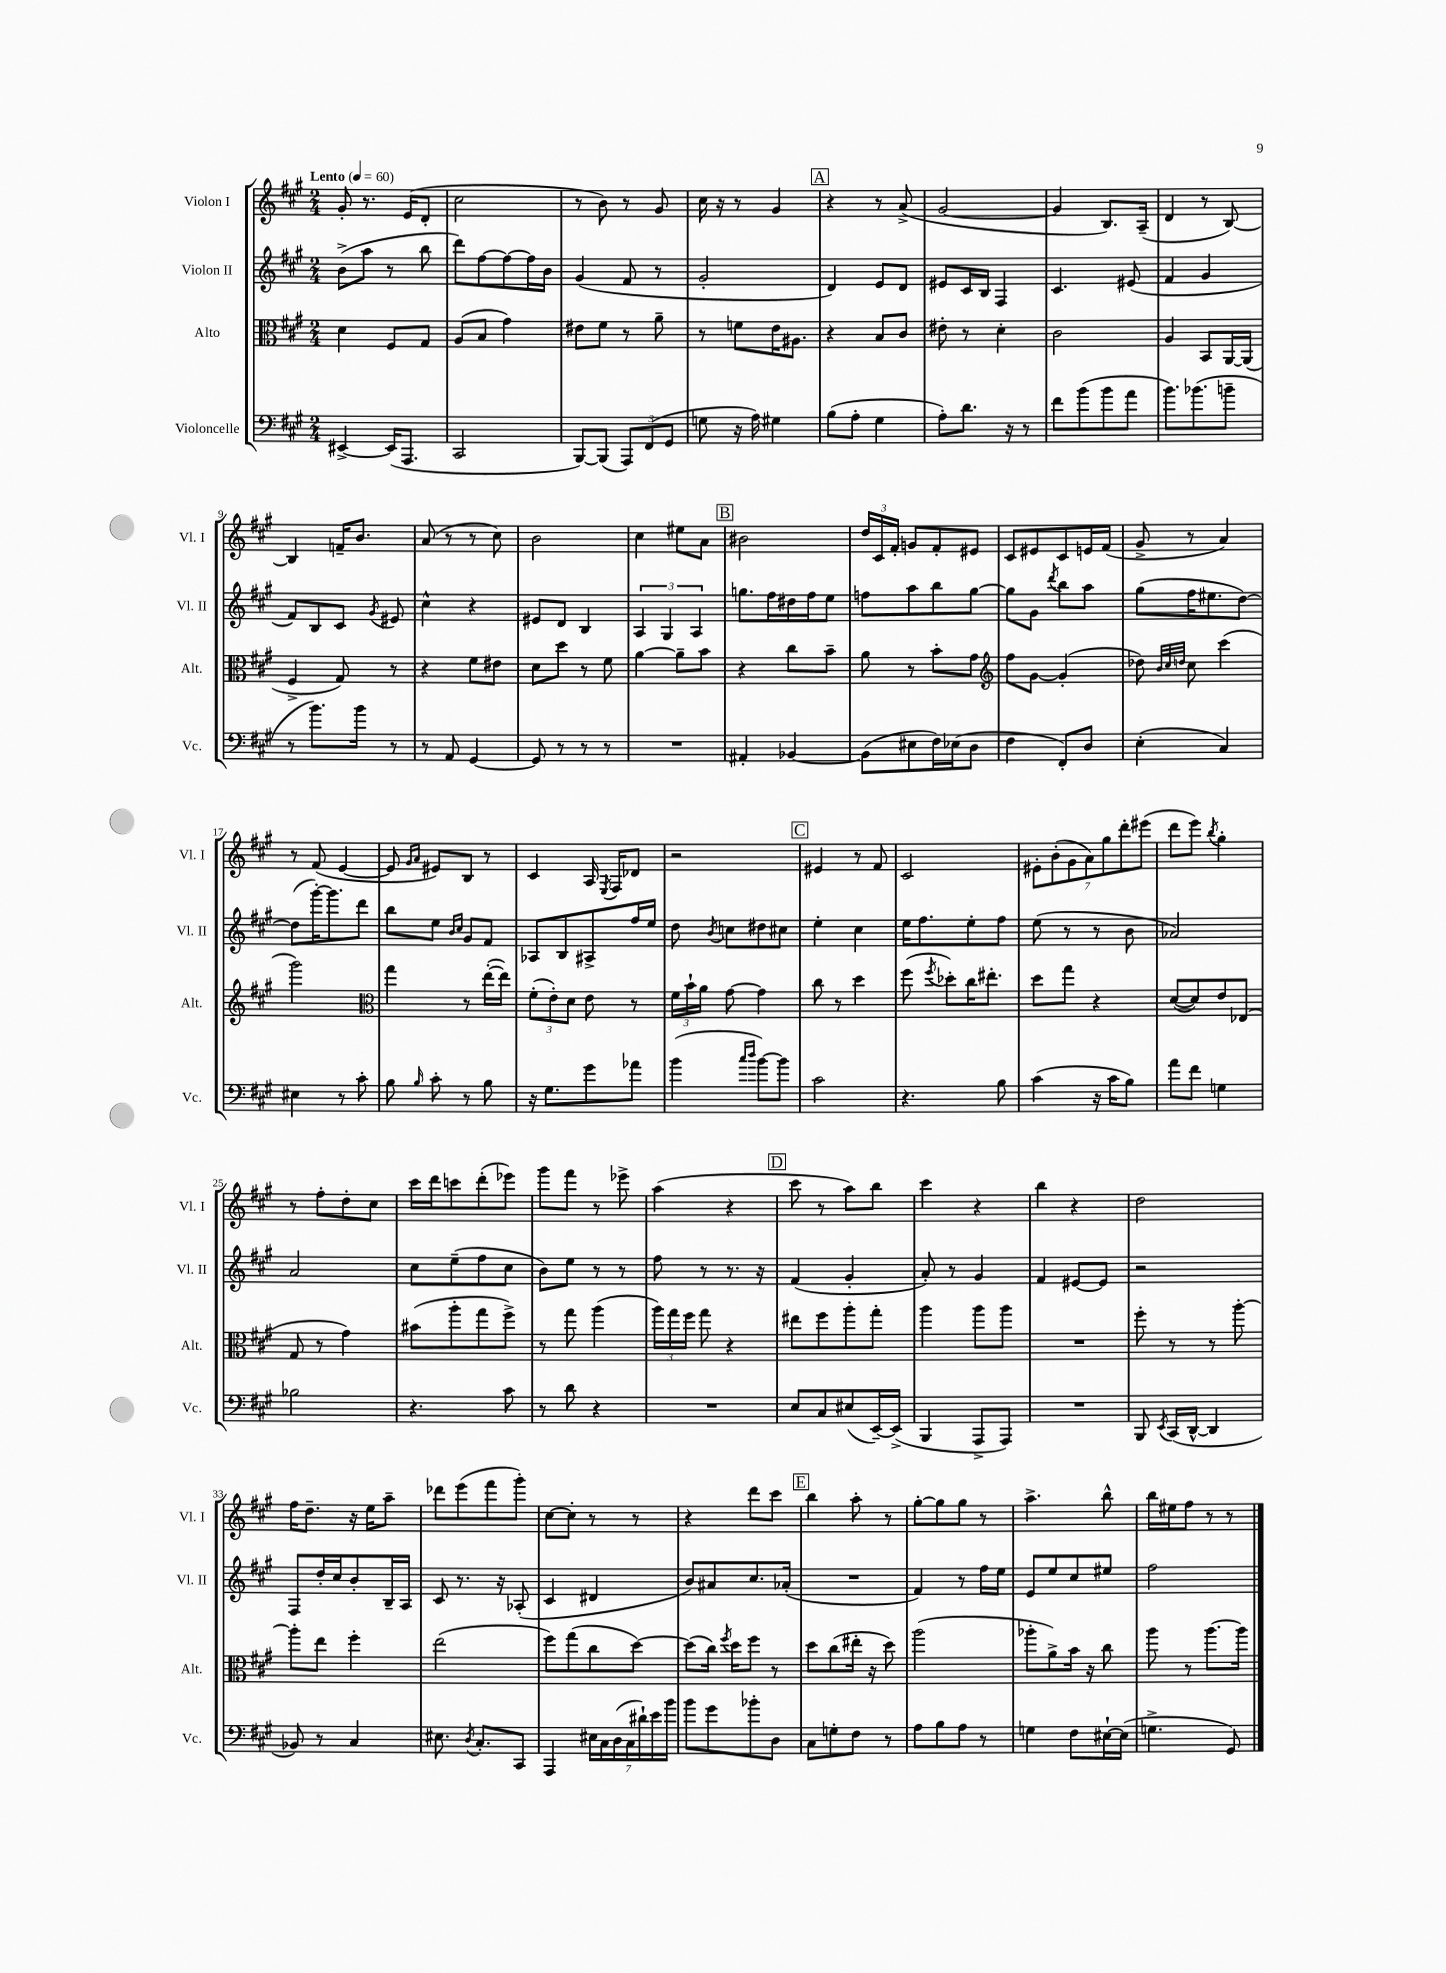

**kern	**kern	**kern	**kern
*part4	*part3	*part2	*part1
*staff4	*staff3	*staff2	*staff1
*I"Violoncelle	*I"Alto	*I"Violon II	*I"Violon I
*I'Vc.	*I'Alt.	*I'Vl. II	*I'Vl. I
*clefF4	*clefC3	*clefG2	*clefG2
*k[f#c#g#]	*k[f#c#g#]	*k[f#c#g#]	*k[f#c#g#]
*M2/4	*M2/4	*M2/4	*M2/4
*MM60	*MM60	*MM60	*MM60
=1	=1	=1	=1
!	!	!	!LO:TX:a:B:t=Lento
[4EE#X^/	4d\	(8b^\L	8g#'/
.	.	8aa\J	8.r
(16EE#/KL]	8F#/L	8r	.
8.AAA/J	.	.	(16e/KL
.	8G#/J	8bb\	8d'/J
=2	=2	=2	=2
2CC#/	(8A/L	8ddd\L)	2cc#\
.	8B/J	[8ff#\	.
.	4g#\)	8ff#\_	.
.	.	16ff#\L]	.
.	.	16b\JJ	.
=3	=3	=3	=3
[8BBB/L)	8e#X\L	(4g#/	8r
(8BBB/J]	8f#\J	.	8b\)
12AAA/L)	8r	8f#/	8r
(12FF#/	.	.	.
.	8a~\	8r	8g#/
12GG#/J	.	.	.
=4	=4	=4	=4
8Gn\	8r	2g#'/	16cc#\
.	.	.	16r
16r	8fn\L	.	8r
16A\)	.	.	.
4G#X\	16e\K	.	4g#/
.	8.A#X\J	.	.
!!LO:REH:place=s1:t=A
=5	=5	=5	=5
(8B\L	4r	4d/)	4r
8A'\J	.	.	.
4G#\	8B/L	8e/L	8r
.	8c#/J	8d/J	(8a^/
=6	=6	=6	=6
8A'\L)	8e#X'\	8e#X/L	[2g#/
8.d\J	8r	16c#/L	.
.	.	16B/JJ	.
.	4d'\	4F#/	.
16r	.	.	.
8r	.	.	.
=7	=7	=7	=7
8f#\L	2c#\	4.c#/	4g#/]
(8b\	.	.	.
8b\	.	.	8.B/L)
8a\J	.	(8e#X/	.
.	.	.	(16A~/Jk
=8	=8	=8	=8
8.b\L)	4A/	4f#/	4d/
(8.b-X\	.	.	.
.	8BB/L	4g#/	8r
8bn~\J	[16AA/L	.	[8B/)
.	(16AA/JJ]	.	.
!!LO:LB:g=z
=9	=9	=9	=9
8r	4F#^/	8f#/L)	4B/]
8.b\L)	.	8B/	.
.	8G#/)	8c#/J	16fn~/KL
16b\Jk	.	.	8.b/J
.	.	8qg#/	.
8r	8r	8e#X/	.
=10	=10	=10	=10
8r	4r	4cc#^^\	(8a/
8AA/	.	.	8r
[4GG#/	8f#\L	4r	8r
.	8e#X\J	.	8cc#\)
=11	=11	=11	=11
8GG#/]	8d\L	8e#X/L	2b\
8r	8dd\J	8d/J	.
8r	8r	4B/	.
8r	8f#\	.	.
=12	=12	=12	=12
2r	[4a\	6A/	4cc#\
.	.	6G#/	.
.	8a~\L]	.	8ee#X\L
.	.	6A/	.
.	8b\J	.	8a\J
!!LO:REH:place=s1:t=B
=13	=13	=13	=13
4AA#X'/	4r	8.ggn\L	2b#X\
.	.	16ff#\L	.
[4BB-X/	8cc#\L	16dd#X\	.
.	.	16ff#\J	.
.	8b~\J	8ee\J	.
=14	=14	=14	=14
(8BB-\L]	8a\	8ffn\L	24dd/LL
.	.	.	24c#/
.	.	.	24f#'/JJ
8E#X\	8r	8aa\	8gn/L
16F#\L)	8b'\L	8bb\	8f#'/
(16E-X\J	.	.	.
8D\J	8g#\J	[8gg#\J	8e#X/J
=15	=15	=15	=15
*	*clefG2	*	*
4F#\	8ff#\L	8gg#\L]	8c#/L
.	[8g#\J	8g#\J	8e#X/
.	.	8qddd/	.
8FF#'/L)	(4g#'/]	8bb\L	8c#/
8D/J	.	8aa\J	16en/L
.	.	.	(16f#/JJ
=16	=16	=16	=16
(4E'\	8dd-X\)	(8gg#\L	8g#^/
.	32qqb/LLL	.	.
.	32qqcc#/	.	.
.	32qqddn/JJJ	.	.
.	8cc#\	16ff#\K	8r
.	.	8.ee#X\	.
4C#/)	(4ccc#\	.	4a/)
.	.	[8dd\J)	.
!!LO:LB:g=z
=17	=17	=17	=17
4E#X\	2ggg#\)	(8dd\L]	8r
.	.	[16ggg#'\K)	(8f#/
.	.	8.ggg#\]	.
8r	.	.	[4e/
8c#'\	.	8ddd\J	.
=18	=18	=18	=18
*	*clefC3	*	*
8B\	4gg#\	8bb\L	8e/]
.	.	.	16qqg#/LL
16qqB/	.	.	16qqa/JJ
8c#'\	.	8ee\J	8e#X/L)
.	.	16qqb/LL	.
.	.	16qqcc#/JJ	.
8r	8r	8g#/L	8B/J
8B\	([16ee'\LL	8f#/J	8r
.	16ee\JJ])	.	.
=19	=19	=19	=19
16r	(12f#'\L	8A-X/L	4c#/
8.G#\L	.	.	.
.	12e'\)	.	.
.	.	8B/	.
.	12d\J	.	.
8g#\	8e\	8A#X^/	16A/
.	.	.	8qE/
.	.	.	16F#/KL
8a-X\J	8r	16ff#/L	8d-X/J
.	.	16ee/JJ	.
=20	=20	=20	=20
(4b\	24f#\LL	8dd\	2r
.	24b`\	.	.
.	24a\JJ	.	.
.	.	8qb/	.
.	[8g#\	8ccn\L	.
16qqcc#/LL	.	.	.
16qqdd/JJ	.	.	.
[8b\L)	4g#\]	8dd#X\	.
8b\J]	.	8cc#X\J	.
!!LO:REH:place=s1:t=C
=21	=21	=21	=21
2c#\	8cc#\	4ee'\	4e#X/
.	8r	.	.
.	4dd\	4cc#\	8r
.	.	.	8f#/
=22	=22	=22	=22
4.r	(8ff#\	16ee\KL	2c#/
.	.	8.ff#\	.
.	8qff#/	.	.
.	8dd-X'\L)	.	.
.	16cc#\K	8ee'\	.
.	8.ee#X'\J	.	.
8B\	.	8ff#\J	.
=23	=23	=23	=23
(4c#\	8dd\L	(8ee\	14e#X'\L
.	.	.	(14b'\
.	8gg#\J	8r	.
.	.	.	14g#\
.	.	.	14a\)
16r	4r	8r	.
.	.	.	14gg#\
16c#\KL	.	.	.
.	.	.	14ddd'\
8B\J)	.	8b\	.
.	.	.	(14eee#X\J
=24	=24	=24	=24
8a\L	([8d/L	2a-X/)	8ddd\L
8f#\J	8d/])	.	8eee\J)
.	.	.	8qbb/
4Gn\	8e/	.	4gg#'\
.	(8E-X/J	.	.
!!LO:LB:g=z
=25	=25	=25	=25
2B-X\	8G#/	2a/	8r
.	8r	.	8ff#'\L
.	4g#\)	.	8dd'\
.	.	.	8cc#\J
=26	=26	=26	=26
4.r	(8b#X\L	8cc#\L	16ccc#\LL
.	.	.	16ddd\J
.	8aa'\	(8ee~\	8cccn\
.	8gg#\	8ff#\	(8ddd'\
8c#\	8ff#^\J)	8cc#\J	8eee-X\J)
=27	=27	=27	=27
8r	8r	8b\L)	8ggg#\L
8d\	8gg#\	8ee\J	8fff#\J
4r	(4aa\	8r	8r
.	.	8r	8eee-X^\
=28	=28	=28	=28
2r	24aa\LL)	8ff#\	(4aa\
.	24gg#\	.	.
.	24ff#\JJ	.	.
.	8gg#\	8r	.
.	4r	8.r	4r
.	.	16r	.
!!LO:REH:place=s1:t=D
=29	=29	=29	=29
8E/L	8ee#X\L	(4f#/	8ccc#\
8C#/	8ff#\	.	8r
(8E#X/	8aa'\	4g#'/	8aa\L)
[16EE~/L)	8gg#'\J	.	8bb\J
(16EE^/JJ]	.	.	.
=30	=30	=30	=30
4BBB/	4aa\	8a'/)	4ccc#\
.	.	8r	.
8AAA^/L	8aa\L	4g#/	4r
8AAA/J)	8aa\J	.	.
=31	=31	=31	=31
2r	2r	4f#/	4bb\
.	.	[8e#X/L	4r
.	.	8e#/J]	.
=32	=32	=32	=32
8BBB/	8ff#'\	2r	2dd\
8qEE/	.	.	.
(16CC#/LL	8r	.	.
[16DD^^/JJ	.	.	.
4DD/]	8r	.	.
.	[8aa'\	.	.
!!LO:LB:g=z
=33	=33	=33	=33
8BB-X/)	8aa'\L]	8F#/L	16ff#\KL
.	.	.	8.dd~\J
8r	8ee\J	16dd'/L	.
.	.	16cc#/J	.
4C#/	4ff#'\	8b'/	16r
.	.	.	16ee\KL
.	.	16B~/L	8aa~\J
.	.	16A/JJ	.
=34	=34	=34	=34
8.E#X\	(2ee\	8c#/	8ddd-X\L
.	.	8.r	(8eee\
8qD/	.	.	.
8.C#'/L	.	.	.
.	.	.	8fff#\
.	.	16r	.
8CC#/J	.	(8A-X'/	8ggg#'\J)
=35	=35	=35	=35
4AAA/	8ff#\L)	4c#/	[8cc#\L
.	(8gg#\	.	8cc#'\J]
28E#X\LL	8cc#\	4d#X/	8r
28C#\	.	.	.
(28D\	.	.	.
28C#\	.	.	.
.	[8dd\J)	.	8r
28d#X`\)	.	.	.
28e\	.	.	.
28b\JJ	.	.	.
=36	=36	=36	=36
8b\L	(8dd\L]	8b/L)	4r
8g#\	16cc#\Jk)	8a#X/	.
.	8qff#/	.	.
.	16dd\KL	.	.
8b-X'\	8ff#\J	8.cc#/	8ddd\L
8D\J	8r	.	8ccc#\J
.	.	(16a-X'/Jk	.
!!LO:REH:place=s1:t=E
=37	=37	=37	=37
8C#\L	8dd\L	2r	4bb\
8Gn'\	(8cc#\	.	.
8F#\J	16ee#X'\Jk	.	8aa'\
.	16r	.	.
8r	8dd\)	.	8r
=38	=38	=38	=38
8A\L	(2aa\	4f#/)	[8gg#'\L
8B\	.	.	8gg#\]
8A\J	.	8r	8gg#\J
8r	.	16ff#\LL	8r
.	.	16ee\JJ	.
=39	=39	=39	=39
4Gn\	8aa-X'\L	8e/L	4.aa^\
.	8a^\)	8ee/	.
8F#\L	16b\Jk	8cc#/	.
.	16r	.	.
[16E#X`\L	8cc#\	8ee#X/J	8bb^^\
(16E#\JJ]	.	.	.
=40	=40	=40	=40
4.Gn^\	8aa\	2ff#\	16bb\LL
.	.	.	16ee#X\J
.	8r	.	8ff#\J
.	[8.aa\L	.	8r
8GG#/)	.	.	8r
.	16aa\Jk]	.	.
==	==	==	==
*-	*-	*-	*-
